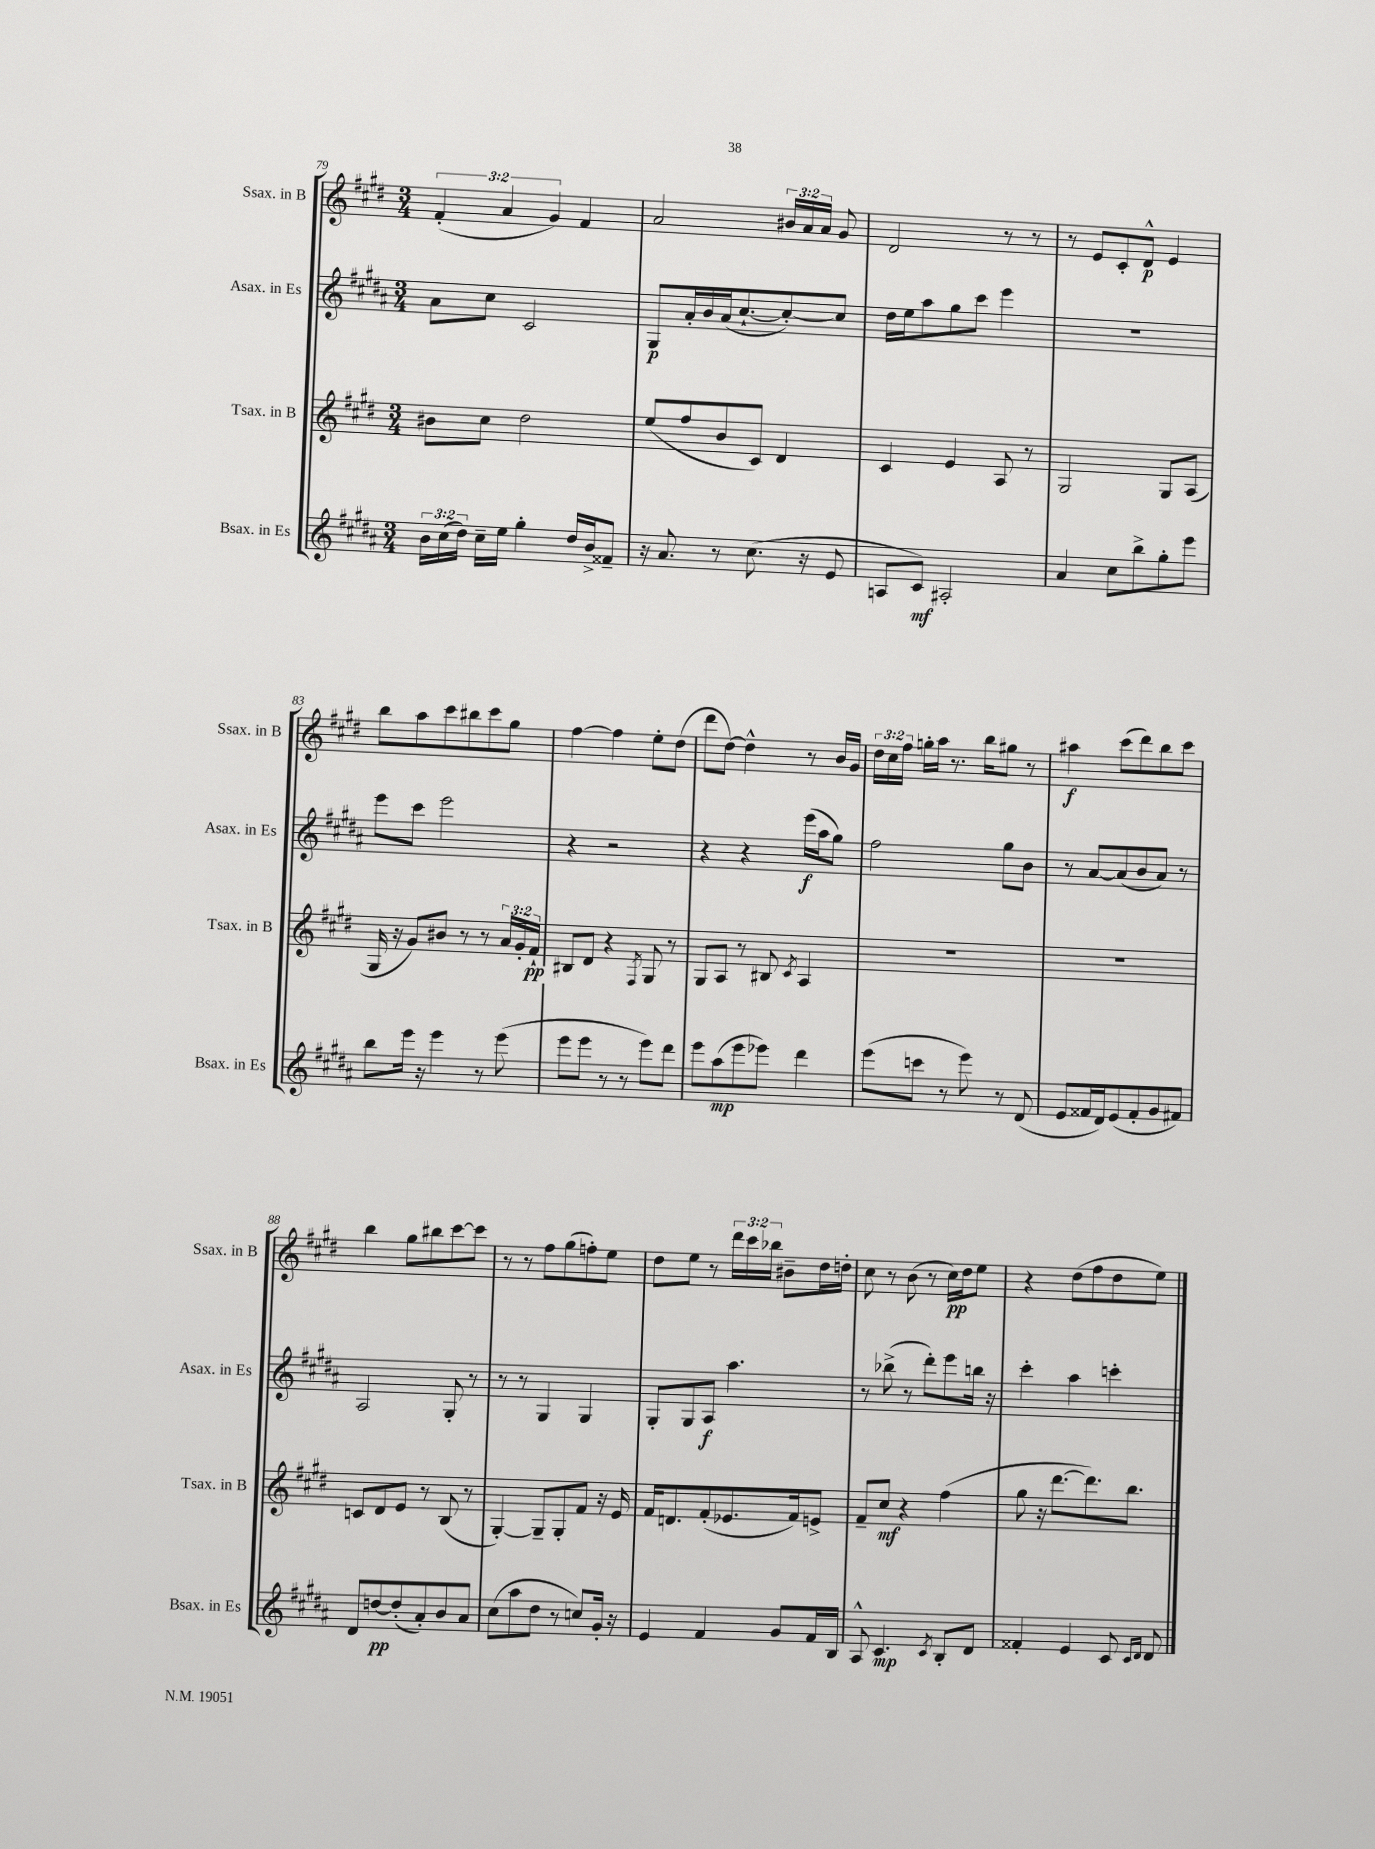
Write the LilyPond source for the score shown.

<<
\new StaffGroup <<
\new Staff = "s0" \with { instrumentName = "Ssax. in B" shortInstrumentName = "Ssax. in B" } {
    \clef treble \key e \major \numericTimeSignature \time 3/4 \override Staff.TupletNumber.text = #tuplet-number::calc-fraction-text
    \autoBeamOff \tuplet 3/2 { fis'4-.( a'4 gis'4) } fis'4 |
    a'2 \tuplet 3/2 { bis'16[ a'16 a'16] } gis'8 |
    dis'2 r8 r8 |
    r8 e'8[ cis'8-. dis'8]-^\p e'4 |
    b''8[ a''8 cis'''8 bis''8 cis'''8 gis''8] |
    fis''4~ fis''4 e''8[-. dis''8]( |
    dis'''8[ dis''8]~) dis''4-^ r8 b'16[ gis'16] |
    \tuplet 3/2 { dis''16[ cis''16 fis''16] } g''16[-. a''16] r8. b''16[ gis''8] r8 |
    ais''4\f cis'''8[( dis'''8) b''8 cis'''8] |
    b''4 gis''8[ bis''8 cis'''8~ cis'''8] |
    r8 r8 fis''8[ gis''8( f''8-.) e''8] |
    dis''8[ e''8] r8 \tuplet 3/2 { dis'''16[ cis'''16 bes''16] } bis'8[-- dis''16 d''16]-. |
    cis''8 r8 b'8( r8 cis''16[\pp) dis''16 e''8] |
    r4 dis''8[( fis''8 dis''8 e''8]) \bar "|." |
}
\new Staff = "s1" \with { instrumentName = "Asax. in Es" shortInstrumentName = "Asax. in Es" } {
    \clef treble \key b \major \numericTimeSignature \time 3/4
    \autoBeamOff ais'8[ cis''8] cis'2 |
    gis8[\p ais'16-. b'16 ais'16( cis''8.~-! cis''8~-.) cis''8] |
    dis''16[ e''16 ais''8 gis''8 cis'''8] e'''4 |
    R2. |
    e'''8[ cis'''8] e'''2 |
    r4 r2 |
    r4 r4 e'''16[\f( ais''16 gis''8]) |
    fis''2 gis''8[ b'8] |
    r8 ais'8[~ ais'8( b'8 ais'8]) r8 |
    ais2 gis8-. r8 |
    r8 r8 gis4 gis4 |
    gis8[-. gis8 ais8]\f ais''4. |
    r8 bes''8->( r8 dis'''8[-.) e'''8 b''16] r16 |
    cis'''4-. ais''4 c'''4-. \bar "|." |
}
\new Staff = "s2" \with { instrumentName = "Tsax. in B" shortInstrumentName = "Tsax. in B" } {
    \clef treble \key e \major \numericTimeSignature \time 3/4 \override Staff.TupletNumber.text = #tuplet-number::calc-fraction-text
    \autoBeamOff bis'8[ cis''8] dis''2 |
    e''8[( fis''8 b'8 cis'8]) dis'4 |
    cis'4 e'4 a8 r8 |
    gis2 gis8[ a8]( |
    gis16 r16 gis'8[) bis'8] r8 r8 \tuplet 3/2 { a'16[ gis'16-. fis'16]-!\pp } |
    bis8[ dis'8] r4 \acciaccatura { fis8 } gis8 r8 |
    gis8[ a8] r8 bis8 \acciaccatura { cis'8 } a4 |
    R2. |
    R2. |
    c'8[ dis'8 e'8] r8 b8( r8 |
    gis4~-.) gis8[-- gis8-. fis'8] r16 e'16 |
    fis'16[ d'8. fis'8-.( ees'8. fis'16) e'8]-> |
    fis'8[-- cis''8]\mf r4 fis''4( |
    gis''8 r16 dis'''8.[~ dis'''8.) b''8.] \bar "|." |
}
\new Staff = "s3" \with { instrumentName = "Bsax. in Es" shortInstrumentName = "Bsax. in Es" } {
    \clef treble \key b \major \numericTimeSignature \time 3/4 \override Staff.TupletNumber.text = #tuplet-number::calc-fraction-text
    \autoBeamOff \tuplet 3/2 { b'16[ cis''16( dis''16]) } cis''16[-- e''16] gis''4-. dis''16[ b'16-> fisis'8]-- |
    r16 ais'8. r8 cis''8.( r16 e'8 |
    a8[ cis'8]\mf) ais2-. |
    ais'4 cis''8[ b''8-> gis''8-. e'''8] |
    b''8[ e'''16] r16 e'''4 r8 e'''8( |
    e'''8[ e'''8] r8 r8 e'''8[) dis'''8] |
    e'''8[ ais''8\mp( e'''8 ees'''8]) dis'''4 |
    e'''8[( c'''8] r8 e'''8) r8 dis'8( |
    e'8[ fisis'16 dis'16) e'8( fisis'8-. gis'8 fis'8]) |
    dis'8[ d''8~\pp d''8-.( ais'8-.) b'8 ais'8] |
    cis''8[( ais''8 dis''8] r8 c''8[) gis'16]-. r16 |
    e'4 fis'4 gis'8[ fis'16 b16] |
    ais8-^ cis'4.\mp \acciaccatura { cis'8 } b8[-. dis'8] |
    fisis'4-. e'4 cis'8 \grace { cis'16[ dis'16] } dis'8 \bar "|." |
}
>>
>>
\layout { \context { \Score currentBarNumber = #79 } }
